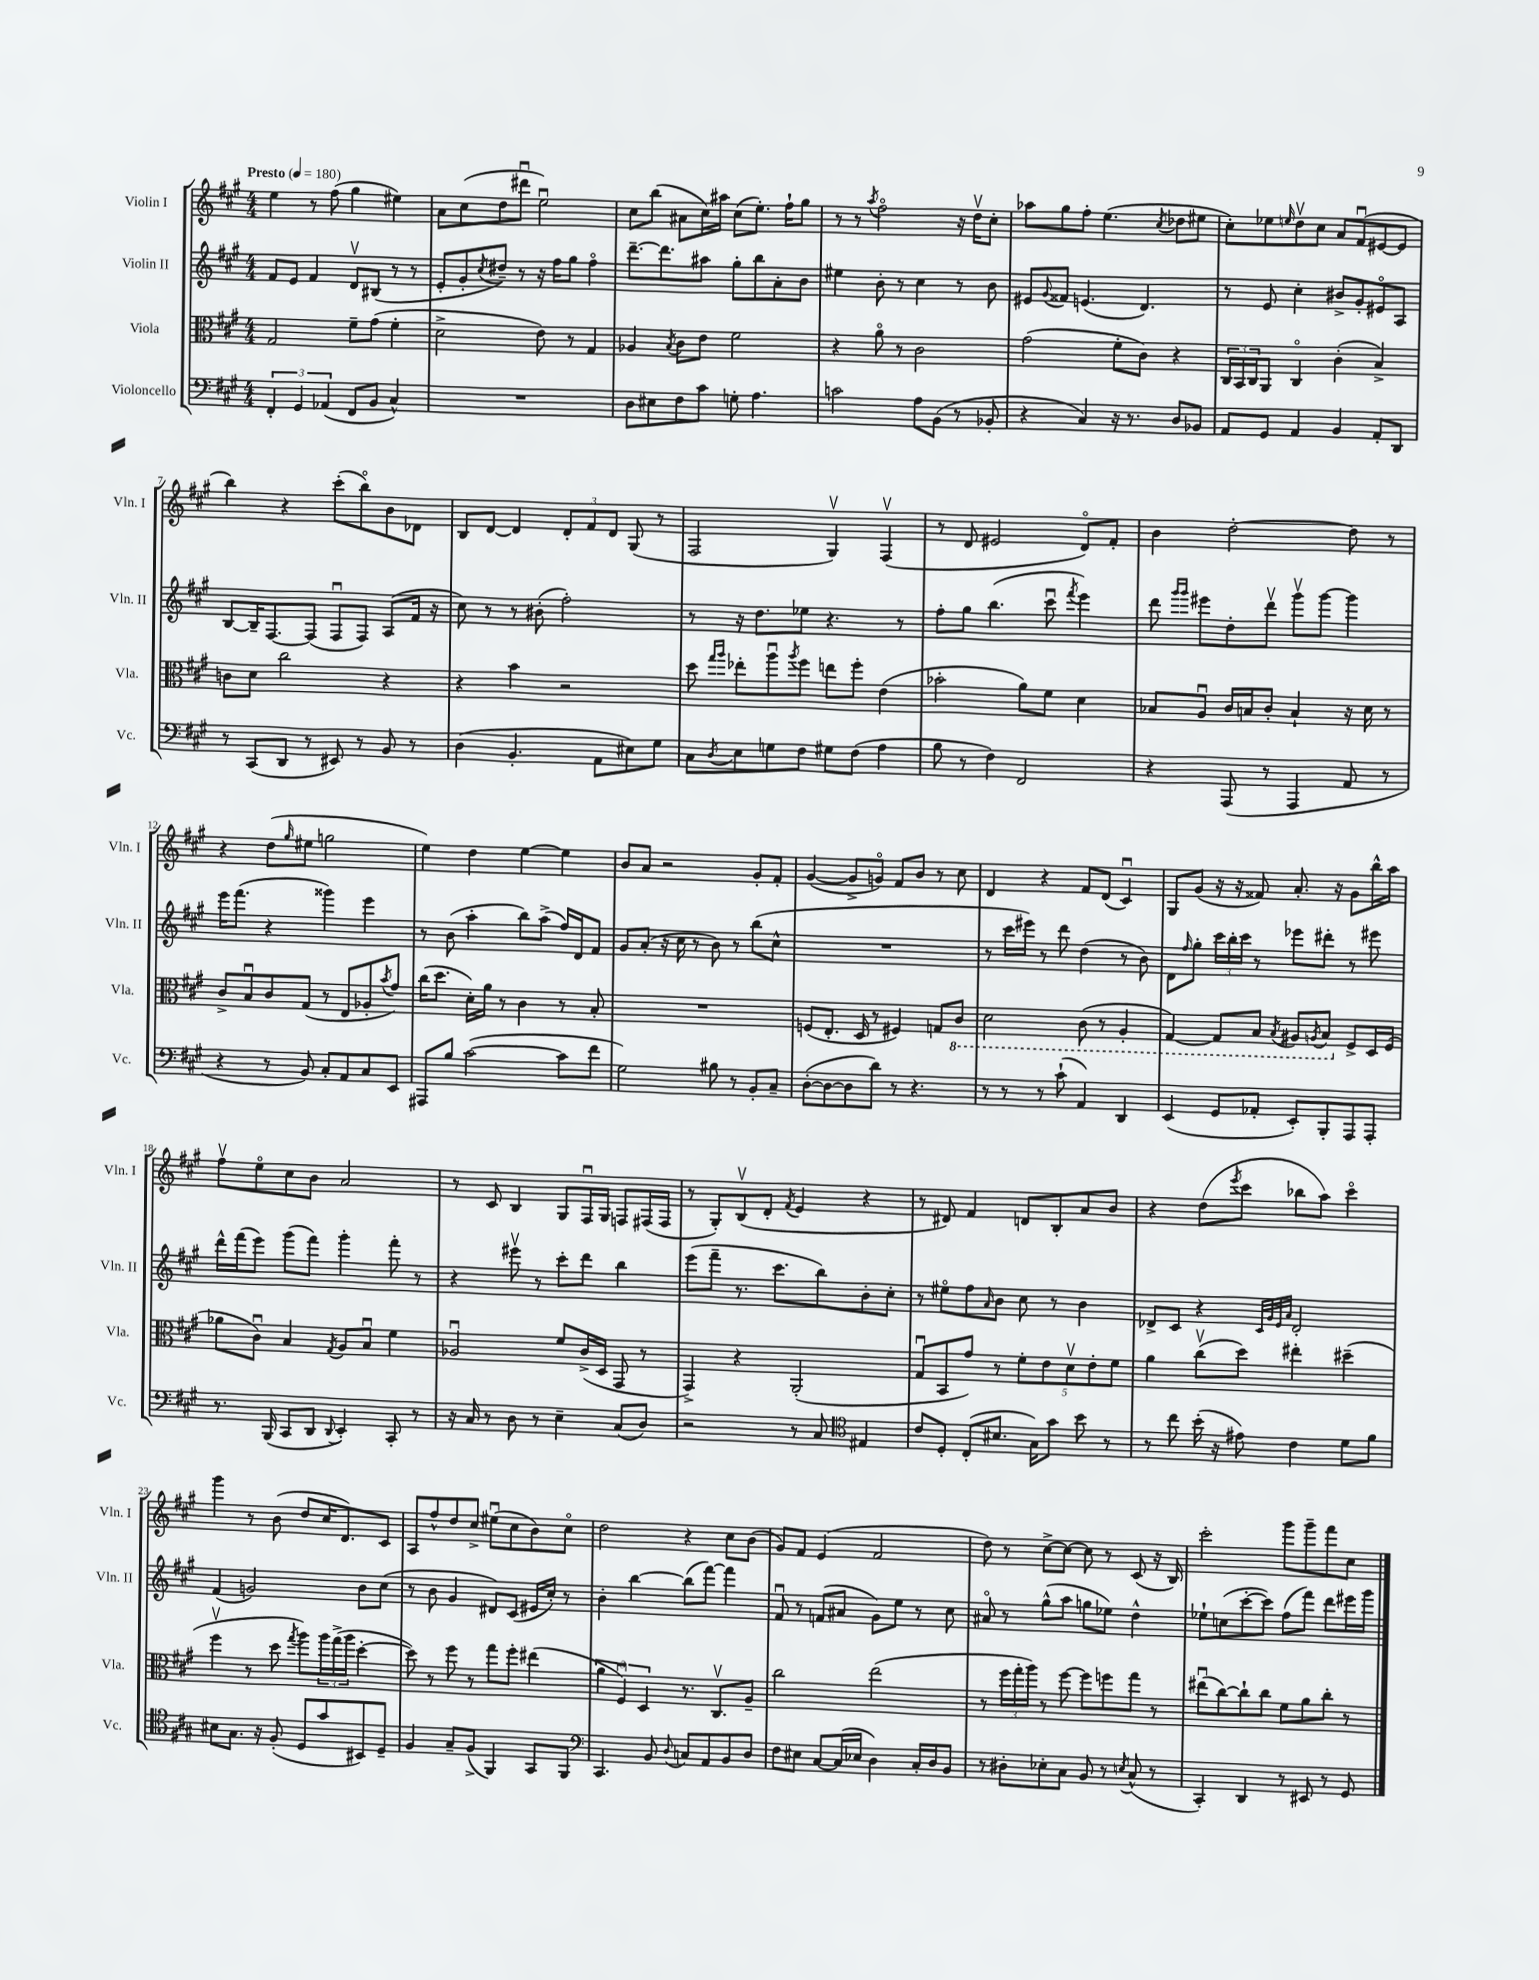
<<
\new StaffGroup <<
\new Staff = "s0" \with { instrumentName = "Violin I" shortInstrumentName = "Vln. I" } {
    \clef treble \key a \major \numericTimeSignature \time 4/4 \tempo "Presto" 4 = 180
    e''4 r8 fis''8( gis''4 eis''4) |
    a'8 cis''8( d''8 dis'''8\downbow e''2\downbow) |
    cis''8 b''8( ais'8 cis''16) ais''16 cis''8( e''8.-.) fis''16-! gis''8 |
    r8 r8 \acciaccatura { a''8 } fis''2\flageolet r16 d''16\upbow cis''8-. |
    aes''8 gis''8 fis''8-. e''4.( \acciaccatura { cis''8 } des''8 eis''8 |
    cis''8-.) ees''8 \grace { e''16 } d''8\upbow cis''8 a'8 fis'8\downbow( eis'8~ eis'8 |
    b''4) r4 cis'''8-.( b''8\flageolet) b'8 des'8 |
    b8 d'8~ d'4 \tuplet 3/2 { d'8-. fis'8 d'8 } gis8( r8 |
    fis2 gis4\upbow) fis4\upbow( |
    r8 d'8 eis'2 d'8\flageolet) fis'8-. |
    b'4 d''2~-. d''8 r8 |
    r4 d''8( \grace { gis''16 } eis''8 g''2 |
    e''4) d''4 e''4~ e''4 |
    b'8 a'8 r2 gis'8-. fis'8-. |
    gis'4~( gis'8-> g'8\flageolet) fis'8 b'8 r8 cis''8 |
    d'4 r4 fis'8 d'8( cis'4\downbow) |
    gis8 gis'8( r16 r16 fisis'8) a'8.-. r16 gis'8 b''16-^ a''16 |
    fis''8\upbow e''8\flageolet cis''8 b'8 a'2 |
    r8 cis'8 b4 gis8 fis16\downbow gis16 f8 fis16( fis16 |
    r8 gis8-.) b8\upbow( d'8-. \acciaccatura { fis'8 } e'4 r4 |
    r8 dis'8) fis'4 d'8 b8-. a'8 b'8 |
    r4 d''8( \acciaccatura { e'''8 } cis'''8 bes''8 a''8) cis'''4\flageolet |
    gis'''4 r8 b'8( d''8 cis''16 d'8.) cis'8 |
    a8 fis''8-^ d''8 cis''8-> eis''8\downbow( cis''8 b'8) cis''8\flageolet |
    d''2 r4 cis''8 b'8( |
    gis'8) fis'8 e'4( fis'2 |
    d''8) r8 cis''8~-> cis''8~ cis''8 r8 cis'8( r16 b16) |
    cis'''2-. gis'''8 gis'''8-- fis'''8 cis''8 \bar "|." |
}
\new Staff = "s1" \with { instrumentName = "Violin II" shortInstrumentName = "Vln. II" } {
    \clef treble \key a \major \numericTimeSignature \time 4/4
    fis'8 e'8 fis'4 d'8\upbow bis8( r8 r8 |
    e'8-. gis'8-. \acciaccatura { cis''8 } dis''8--) r8 r16 fis''16 gis''8 fis''4\flageolet |
    d'''8.~-- d'''8. ais''8 gis''8-. b''8 a'8-. b'8 |
    eis''4 b'8-. r8 cis''4 r8 b'8 |
    eis'8 \appoggiatura { gis'8 } fisis'8 e'4.( d'4.) |
    r8 e'8 cis''4-. bis'8-> gis'8-. eis'8\flageolet a8 |
    b8~ b16-- fis8.~ fis8( fis8\downbow fis8) a8( fis'16 r16 |
    cis''8) r8 r8 bis'8-.( fis''2-.) |
    r8 r16 d''8. ees''8 r4. r8 |
    fis''8-. gis''8 b''4.( cis'''8\downbow \acciaccatura { fis'''8 } e'''4) |
    d'''8 \grace { gis'''16 gis'''16 } eis'''8 d''8-. d'''8\upbow gis'''8\upbow gis'''8~ gis'''4 |
    e'''16 fis'''8.( r4 gisis'''4) e'''4 |
    r8 b'8( a''4-. b''8) a''8->( fis''16) d'16 fis'8 |
    gis'8 a'8-.( r16 cis''16 r8 b'8) r8 b''8( cis''8-^ |
    R1 |
    r8 cis'''16 eis'''16) r8 d'''8 d''4( r8 b'8) |
    d'8 \grace { fis''16 } gis''8-. \tuplet 3/2 { cis'''16 b''16-. cis'''16 } r8 ees'''8 dis'''8-. r8 eis'''8 |
    d'''16-^ fis'''16( e'''8) gis'''8( fis'''8) gis'''4-. fis'''8-. r8 |
    r4 eis'''8\upbow r8 cis'''8-. d'''8 b''4 |
    e'''8( fis'''8-- r8. cis'''8. b''8) b'8-. cis''8-. |
    r8 eis''8\flageolet fis''8 \grace { a'16 } b'8 cis''8 r8 b'4 |
    des'8-> cis'8 r4 \grace { cis'32 gis'32 e'32 a'32 } des'2-. |
    fis'4( g'2) b'8 cis''8( |
    r8 b'8 gis'4 dis'8) cis'8( eis'16 cis''16-.) r8 |
    b'4-. b''4~ b''8( fis'''8~) fis'''4 |
    fis'8\downbow r8 f'8( ais'8 gis'8) e''8 r8 cis''8 |
    ais'8\flageolet r8 gis''8-^( a''8 g''8 ees''8) d''4-^ |
    ees''8-! c''8( cis'''8~-. cis'''8) fis''8( fis'''8) d'''8 eis'''16 gis'''16 \bar "|." |
}
\new Staff = "s2" \with { instrumentName = "Viola" shortInstrumentName = "Vla." } {
    \clef alto \key a \major \numericTimeSignature \time 4/4
    gis2 fis'8-- gis'8( fis'4-. |
    d'2-> e'8) r8 gis4 |
    aes4 \acciaccatura { b8 } cis'8 e'8 fis'2 |
    r4 a'8\flageolet r8 cis'2 |
    gis'2( fis'8-. cis'8) r4 |
    \tuplet 3/2 { cis16 b,16 cis16 } a,8 cis4\flageolet cis'4-.( b4->) |
    c'8 d'8 cis''2 r4 |
    r4 b'4 r2 |
    d''8 \grace { gis''16 a''16 } ees''8-. a''8\downbow \acciaccatura { a''8 } fis''8 e''8 fis''8-. e'4( |
    bes'2-. a'8) fis'8 d'4 |
    bes8 a8\downbow cis'16 b16 cis'8-. b4-! r16 d'16 r8 |
    cis'8-> b8\downbow cis'8 gis8( r8 e8 aes8-. \acciaccatura { b'8 } gis'8) |
    cis''16( d''8. d'16-.) a'16 r8 cis'4 r8 b8-. |
    R1 |
    f8( e8.-. d16 r8 fis4) g8 \ottava #-1 cis8 |
    d2 cis8( r8 a,4-. |
    gis,4~) gis,8 b,8 \acciaccatura { b,8 } ais,8 \acciaccatura { a,8 } b,8 \ottava #0 fis8-> d16 fis16( |
    aes'8 cis'8\downbow) b4 \acciaccatura { gis8 } a8 b8\downbow fis'4 |
    aes2\downbow fis'8 cis'16->( d16 gis,8 r8 |
    gis,4->) r4 a,2-.( |
    gis8\downbow b,8 gis'8) r8 \tuplet 5/4 { fis'8-. e'8 d'8\upbow e'8-. fis'8 } |
    a'4 cis''8\upbow( d''8) eis''4-. dis''4--( |
    fis''4\upbow r8 d''8 \acciaccatura { gis''8 } a''8) \tuplet 3/2 { a''16 gis''16->( a''16 } d''4~-. |
    d''8) r8 fis''8 r8 gis''8 fis''8-. eis''4( |
    \tuplet 3/2 { a'4 fis4\downbow) d4 } r8. cis8.\upbow a8-- |
    cis''2 e''2( |
    r8 \tuplet 3/2 { fis''16 gis''16-. a''16) } r8 fis''8~ fis''8 f''8 gis''8 r8 |
    eis''8\downbow( cis''8~) cis''8-! cis''8 fis'8 a'8 cis''8-. r8 \bar "|." |
}
\new Staff = "s3" \with { instrumentName = "Violoncello" shortInstrumentName = "Vc." } {
    \clef bass \key a \major \numericTimeSignature \time 4/4
    \tuplet 3/2 { fis,4-. gis,4 aes,4( } fis,8 b,8 cis4-^) |
    R1 |
    d8 eis8 fis8 cis'8 g8-. a4. |
    c'2 a8 b,8( r8 bes,8-. |
    r4 cis4) r16 r8. d8 bes,8 |
    a,8 gis,8 a,4 b,4 a,8-. d,8 |
    r8 cis,8( d,8 r8 eis,8) r8 b,8 r8 |
    d4( b,4.-. a,8 eis8) gis8 |
    cis8 \acciaccatura { d8 } e8 g8 fis8 gis8 fis8( a4 |
    b8 r8 fis4) fis,2 |
    r4 a,,8( r8 a,,4 a,8 r8 |
    r4 r8 b,8) cis8-. a,8 cis8 e,8 |
    ais,,8 b8 cis'2~( cis'8 fis'8 |
    gis2) bis8 r8 b,8-. cis8-- |
    d8~-.( d8~ d8 d'8) r8 r4. |
    r8 r8 r8 cis'8-!( a,4) d,4 |
    e,4( gis,8 aes,8-. e,8-.) b,,8-. a,,8 a,,8-. |
    r8. b,,16( cis,8 d,8 \appoggiatura { d,8 } e,4-.) cis,8-. r8 |
    r16 cis16 r8 d8 r8 e4-- cis8( d8) |
    r2 r8 cis8 \clef tenor eis4 |
    cis'8 d8-. cis8-.( bis8. gis16) gis'8 b'8 r8 |
    r8 cis''8 b'16-.( r16 eis'8) cis'4 d'8 fis'8 |
    bis8 gis8. r16 fis8-.( d8 gis'8 bis,8) d8-- |
    fis4 gis8-- fis8->( fis,4) gis,8 fis,8 |
    \clef bass cis,4. b,8 \appoggiatura { d8 } c8 a,8 b,8 d8 |
    fis8 eis8 cis8~ cis16( ees16 d4) cis16-. d16 b,8 |
    r8 dis8-. ees8-. cis8 b,8 r8 \acciaccatura { e8 } cis8-^( r8 |
    cis,4-.) d,4 r8 eis,8 r8 gis,8 \bar "|." |
}
>>
>>
